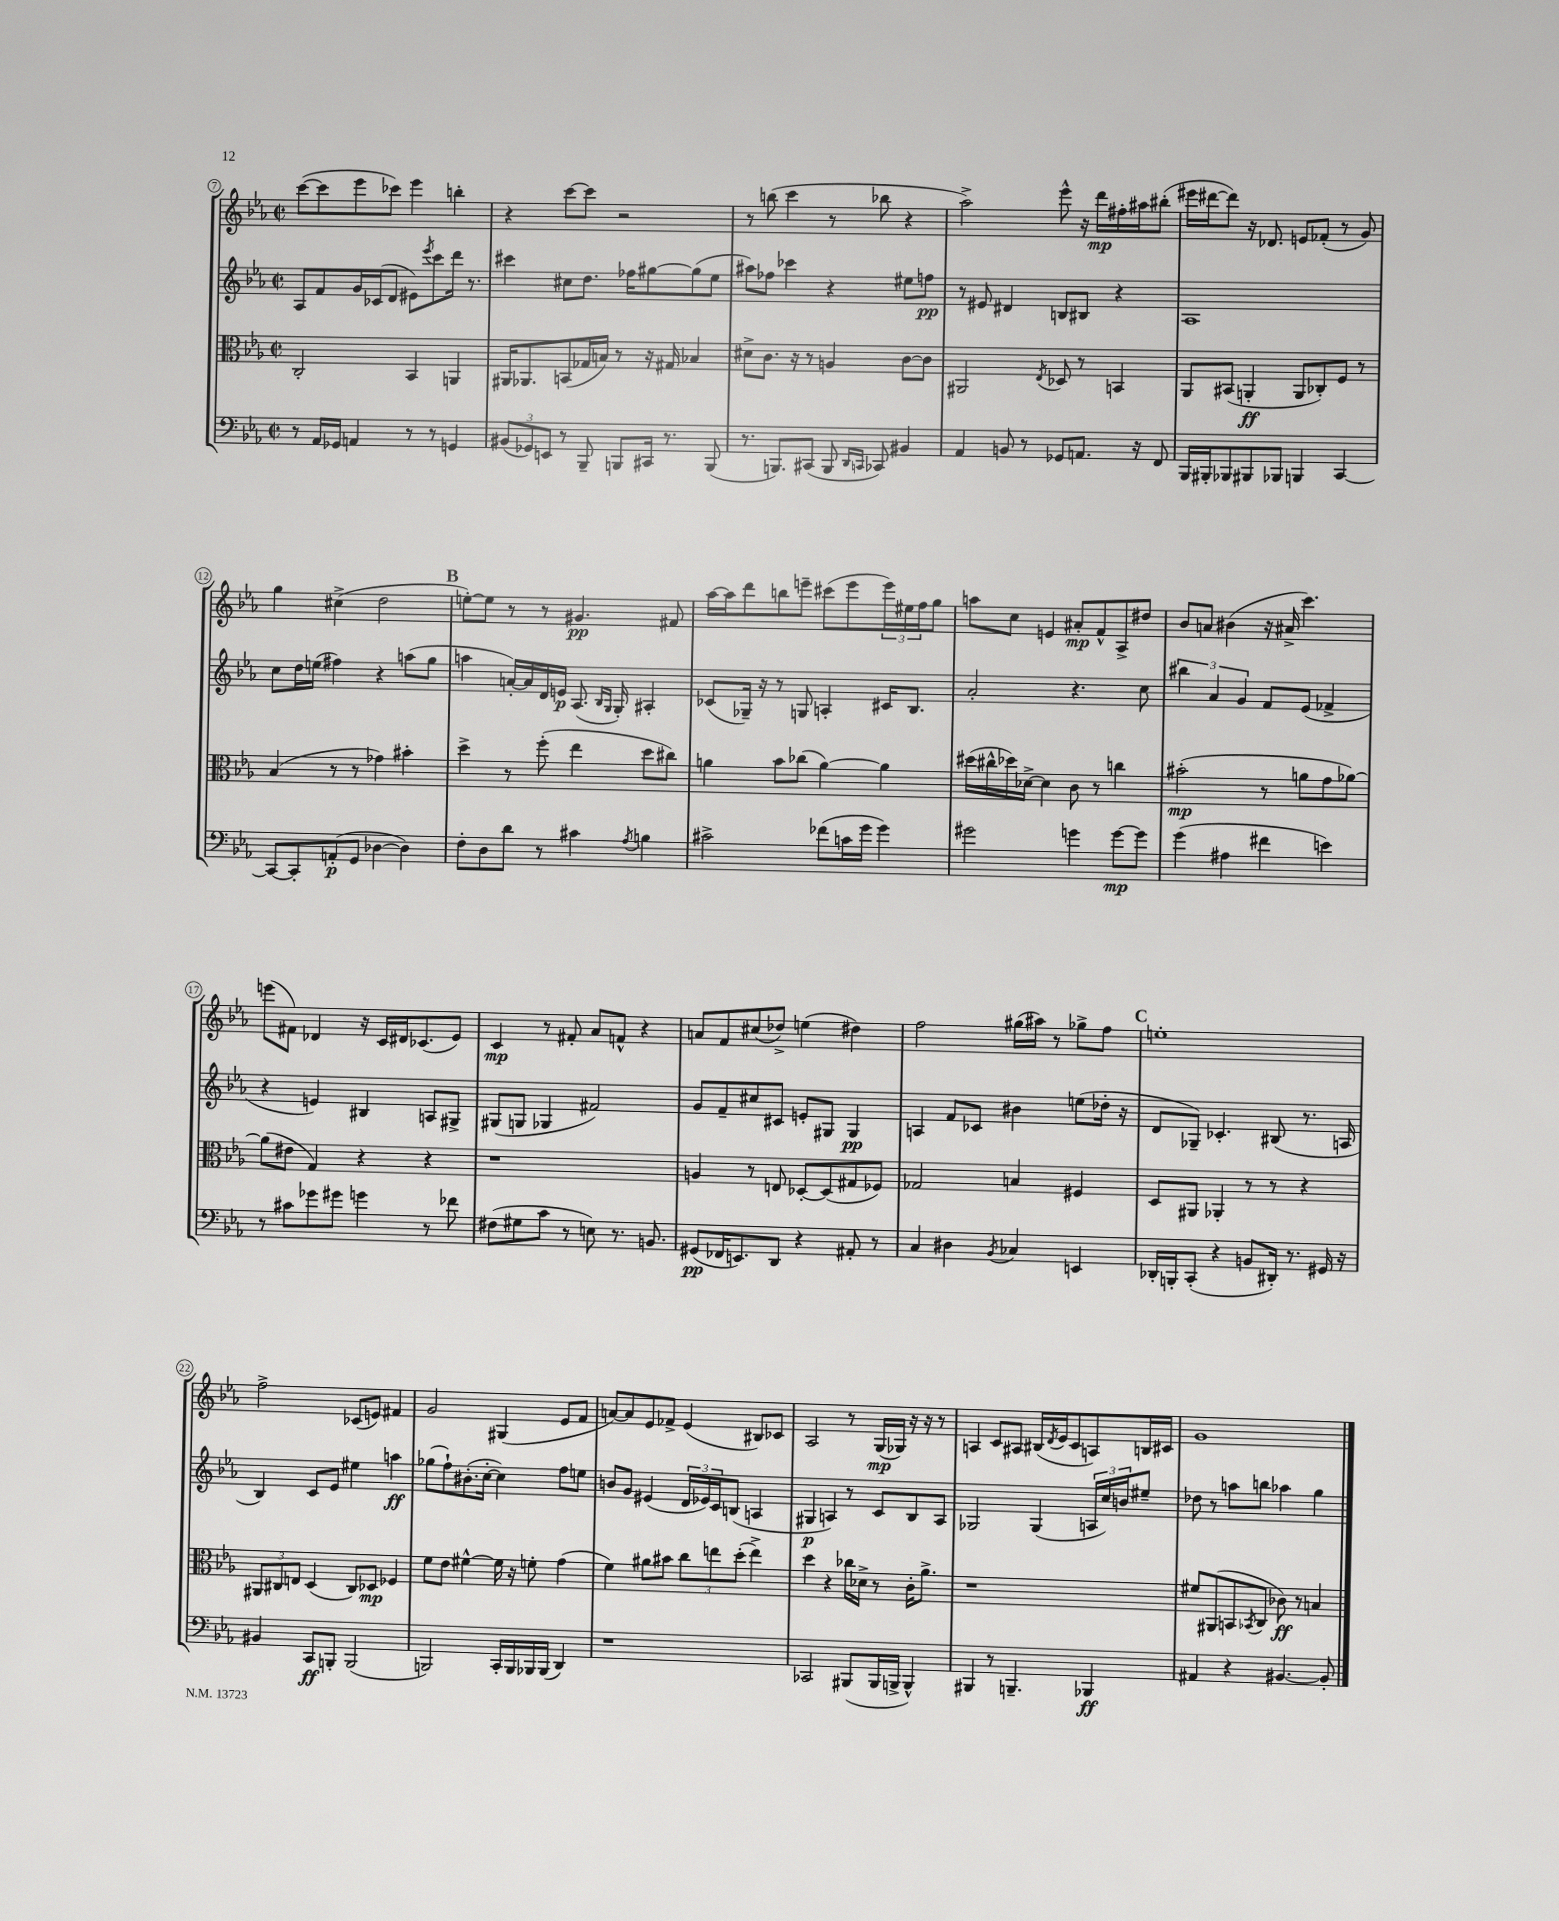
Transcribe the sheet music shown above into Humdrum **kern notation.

**kern	**dynam	**kern	**dynam	**kern	**dynam	**kern	**dynam
*part4	*part4	*part3	*part3	*part2	*part2	*part1	*part1
*staff4	*staff4	*staff3	*staff3	*staff2	*staff2	*staff1	*staff1
*clefF4	*	*clefC3	*	*clefG2	*	*clefG2	*
*k[b-e-a-]	*	*k[b-e-a-]	*	*k[b-e-a-]	*	*k[b-e-a-]	*
*M2/2	*	*M2/2	*	*M2/2	*	*M2/2	*
*met(c|)	*	*met(c|)	*	*met(c|)	*	*met(c|)	*
=7	=7	=7	=7	=7	=7	=7	=7
8r	.	2C'/	.	8A-/L	.	([8ccc\L	.
16AA-/LL	.	.	.	8f/	.	8ccc\]	.
16GG-X/JJ	.	.	.	.	.	.	.
4AAn/	.	.	.	16g/L	.	8eee-\	.
.	.	.	.	(16c-X/J	.	.	.
.	.	.	.	8d/J	.	8ccc-X\J)	.
8r	.	4BB-/	.	8e#X\L)	.	4eee-\	.
.	.	.	.	8qeee-/	.	.	.
8r	.	.	.	8ccc\	.	.	.
4GGn/	.	4AAn/	.	16ddd\Jk	.	4bbn'\	.
.	.	.	.	8.r	.	.	.
=8	=8	=8	=8	=8	=8	=8	=8
(12BB#X/L	.	16AA#X/KL	.	4ccc#X\	.	4r	.
.	.	8.AA-X/	.	.	.	.	.
12GG-X/)	.	.	.	.	.	.	.
12EEn/J	.	.	.	.	.	.	.
8r	.	(8BBn/	.	8cc#X\L	.	[8ccc\L	.
8BBB-~/	.	16G-X/L	.	8.dd\J	.	8ccc\J]	.
.	.	16Bn/JJ)	.	.	.	.	.
8BBBn/L	.	8r	.	.	.	2r	.
.	.	.	.	16ff-X\KL	.	.	.
16CC#X/Jk	.	16r	.	[8gg#X\	.	.	.
8.r	.	16G#X/	.	.	.	.	.
.	.	4B-X/	.	(8gg#\]	.	.	.
(8BBB/	.	.	.	8ee-\J	.	.	.
=9	=9	=9	=9	=9	=9	=9	=9
8.r	.	8d#X^\L	.	8aa#X\L)	.	8r	.
.	.	8.c\J	.	8ff-X\J	.	(8bbn\	.
8.BBBn/L)	.	.	.	.	.	.	.
.	.	.	.	4ccc-X\	.	4ccc\	.
.	.	16r	.	.	.	.	.
(8CC#X/J	.	8r	.	.	.	.	.
8BBB/	.	4An/	.	4r	.	8r	.
16qqDD/LL	.	.	.	.	.	.	.
16qqCCn/JJ	.	.	.	.	.	.	.
8CC-X/)	.	.	.	.	.	8bb-X\	.
4BB#X/	.	[8c\L	.	8ee#X\L	.	4r	.
.	.	8c\J]	.	8ffn\J	pp	.	.
=10	=10	=10	=10	=10	=10	=10	=10
4AA-/	.	2AA#X/	.	8r	.	2aa-^\)	.
.	.	.	.	8e#X/	.	.	.
8BBn/	.	.	.	4d#X/	.	.	.
8r	.	.	.	.	.	.	.
.	.	8qE-/	.	.	.	.	.
8GG-X/L	.	8D-X/	.	8Bn/L	.	8eee-^^\	.
8.AAn/J	.	8r	.	8B#X/J	.	16r	.
.	.	.	.	.	.	16ddd\LL	mp
.	.	4BBn/	.	4r	.	16ff#X'\	.
16r	.	.	.	.	.	16aa#X\J	.
8FF/	.	.	.	.	.	(8bb#X'\J	.
=11	=11	=11	=11	=11	=11	=11	=11
16BBB-/LL	.	8AA-/L	.	1A-	.	16eee#X\LL	.
16BBB#X'/J	.	.	.	.	.	[16ddd#X\J	.
8BBB-X/	.	(8BB#X/J	.	.	.	8ddd#\J])	.
8BBB#X/	.	4AAn'/	ff	.	.	16r	.
.	.	.	.	.	.	8.d-X/	.
8BBB-X/J	.	.	.	.	.	.	.
4BBBn/	.	8AA/L	.	.	.	8en/L	.
.	.	8C-X'/)	.	.	.	(8f-X'/J	.
[4CC/	.	8F/J	.	.	.	8r	.
.	.	8r	.	.	.	8g/)	.
!!LO:LB:g=z
=12	=12	=12	=12	=12	=12	=12	=12
8CC/L_	.	(4B-/	.	8cc\L	.	4gg\	.
8CC'/]	.	.	.	16dd\L	.	.	.
.	.	.	.	(16een\JJ	.	.	.
(8AAn'/	p	8r	.	4ff#X\)	.	(4cc#X^\	.
8GG/J	.	8r	.	.	.	.	.
[4D-X\	.	4g-X\)	.	4r	.	2dd\	.
4D-\])	.	4b#X'\	.	(8aan\L	.	.	.
.	.	.	.	8gg\J	.	.	.
!!LO:REH:place=s1:t=B
=13	=13	=13	=13	=13	=13	=13	=13
8F'\L	.	4dd^\	.	4aan\	.	[8een'\L)	.
8D\	.	.	.	.	.	8ee\J]	.
8d\J	.	8r	.	[16an'/LL)	.	8r	.
.	.	.	.	16a/]	.	.	.
8r	.	(8ff'\	.	16d/	.	8r	.
.	.	.	.	16en/JJ	p	.	.
4c#X\	.	4ee-\	.	(8.A-/	.	4.g#X/	pp
.	.	.	.	16qqB-/LL	.	.	.
.	.	.	.	16qqG/JJ	.	.	.
.	.	.	.	16G'/)	.	.	.
8qA-/	.	.	.	.	.	.	.
4Bn\	.	8dd\L	.	4A#X'/	.	.	.
.	.	8cc#X\J)	.	.	.	8f#X/	.
=14	=14	=14	=14	=14	=14	=14	=14
2c#X^\	.	4an\	.	(8c-X/L	.	[16aa-\LL	.
.	.	.	.	.	.	16aa-\J]	.
.	.	.	.	16G-X~/Jk)	.	8ddd\	.
.	.	.	.	16r	.	.	.
.	.	8b-\L	.	8r	.	8bbn\	.
.	.	(8cc-X\J	.	8Gn/	.	8eeen~\J	.
(8f-X\L	.	[4a\)	.	4An'/	.	(8ccc#X\L	.
16cn\L	.	.	.	.	.	8eee\	.
16g\JJ	.	.	.	.	.	.	.
4g\)	.	4a\]	.	16c#X/KL	.	24eee\L)	.
.	.	.	.	.	.	24ee#X\	.
.	.	.	.	8.B-/J	.	.	.
.	.	.	.	.	.	24ff\J	.
.	.	.	.	.	.	8gg\J	.
=15	=15	=15	=15	=15	=15	=15	=15
2g#X\	.	(16dd#X\LL	.	2a-'/	.	8aan\L	.
.	.	16cc#X^^\	.	.	.	.	.
.	.	16dd-X\)	.	.	.	8cc\J	.
.	.	[16d-X^\JJ	.	.	.	.	.
.	.	4d-\]	.	.	.	4en/	.
4gn\	.	8c\	.	4.r	.	8a#X'/L	mp
.	.	8r	.	.	.	8f^^/	.
[8g\L	mp	4ccn\	.	.	.	8A-^/	.
8g\J]	.	.	.	8cc\	.	8dd#X/J	.
=16	=16	=16	=16	=16	=16	=16	=16
(4g\	.	(2b#X'\	mp	6bb#X\	.	8b-/L	.
.	.	.	.	.	.	8an/J	.
.	.	.	.	6a-/	.	.	.
4A#X\	.	.	.	.	.	(4b#X\	.
.	.	.	.	6g/	.	.	.
4f#X\	.	8r	.	8f/L	.	16r	.
.	.	.	.	.	.	16a#X^/	.
.	.	8an\L	.	(8e-/J	.	4.ccc\)	.
4en\)	.	8g\	.	4f-X^/	.	.	.
.	.	[8a-X\J)	.	.	.	.	.
!!LO:LB:g=z
=17	=17	=17	=17	=17	=17	=17	=17
8r	.	(8a-\L]	.	4r	.	(8eeen\L	.
8c#X\L	.	8e#X\J	.	.	.	8f#X\J)	.
8g-X\	.	4G/)	.	4en/)	.	4d-X/	.
8g#X\J	.	.	.	.	.	.	.
4gn\	.	4r	.	4B#X/	.	16r	.
.	.	.	.	.	.	16c/LL	.
.	.	.	.	.	.	16d#X/J	.
.	.	.	.	.	.	(8.c-X/	.
8r	.	4r	.	8An/L	.	.	.
8f-X\	.	.	.	8G#X^/J	.	8e-/J)	.
=18	=18	=18	=18	=18	=18	=18	=18
(8F#X\L	.	1r	.	(8G#X/L	.	4c/	mp
8G#X\	.	.	.	8Gn/J	.	.	.
8c\J	.	.	.	4G-X/	.	8r	.
8r	.	.	.	.	.	8f#X'/	.
8En\)	.	.	.	2f#X/)	.	8a-/L	.
8.r	.	.	.	.	.	8fn^^/J	.
.	.	.	.	.	.	4r	.
8.BBn/	.	.	.	.	.	.	.
=19	=19	=19	=19	=19	=19	=19	=19
(8GG#X/L	pp	4An/	.	8g/L	.	8an/L	.
16FF-X/K	.	.	.	8f~/	.	8f/	.
8.EEn/)	.	.	.	.	.	.	.
.	.	8r	.	8cc#X/	.	(8cc#X/	.
8DD/J	.	8En/	.	8c#X/J	.	8dd-X^/J)	.
4r	.	[8D-X'/L	.	8en'/L	.	(4een\	.
.	.	(8D-/]	.	8G#X/J	.	.	.
8AA#X'/	.	8G#X/	.	4G#/	pp	4dd#X\)	.
8r	.	8F-X/J)	.	.	.	.	.
=20	=20	=20	=20	=20	=20	=20	=20
4C/	.	2G-X/	.	4An/	.	2ff\	.
4D#X\	.	.	.	8f/L	.	.	.
.	.	.	.	8c-X/J	.	.	.
8qBB-/	.	.	.	.	.	.	.
4C-X/	.	4Bn/	.	4b#X\	.	(16gg#X\LL	.
.	.	.	.	.	.	16aa#X\JJ)	.
.	.	.	.	.	.	8r	.
4EEn/	.	4F#X/	.	(8een\L	.	8gg-X^\L	.
.	.	.	.	16dd-X'\Jk	.	8ff\J	.
.	.	.	.	16r	.	.	.
!!LO:REH:place=s1:t=C
=21	=21	=21	=21	=21	=21	=21	=21
16DD-X'/LL	.	8D/L	.	8d/L	.	1een'	.
16BBBn'/J	.	.	.	.	.	.	.
(8CC'/J	.	8AA#X/J	.	8G-X~/J)	.	.	.
4r	.	4AA-X'/	.	4.c-X'/	.	.	.
8BBn/L	.	8r	.	.	.	.	.
16DD#X'/Jk)	.	8r	.	(8B#X/	.	.	.
8.r	.	.	.	.	.	.	.
.	.	4r	.	8.r	.	.	.
16GG#X/	.	.	.	.	.	.	.
16r	.	.	.	16An/	.	.	.
!!LO:LB:g=z
=22	=22	=22	=22	=22	=22	=22	=22
4BB#X/	.	12AA#X/L	.	4B-/)	.	2ff^\	.
.	.	12C#X/	.	.	.	.	.
.	.	12En/J	.	.	.	.	.
8CC/L	ff	(4D/	.	8c/L	.	.	.
8BBBn'/J	.	.	.	8e-/J	.	.	.
(2BBB/	.	8C#/L)	.	4ee#X\	.	(8c-X/L	.
.	.	8D-X/J	mp	.	.	8en/J)	.
.	.	4F-X/	.	4aan\	ff	4f#X/	.
=23	=23	=23	=23	=23	=23	=23	=23
2BBBn/)	.	8f\L	.	(8gg-X\L	.	2g/	.
.	.	8e-\J	.	8ff`\)	.	.	.
.	.	[4f#X^^\	.	(8.b#X'\	.	.	.
.	.	.	.	[16cc'\Jk	.	.	.
16CC'/LL	.	16f#\]	.	4cc\])	.	(4G#X/	.
16BBB/	.	16r	.	.	.	.	.
16BBB-X/	.	8fn'\	.	.	.	.	.
(16BBB-/JJ	.	.	.	.	.	.	.
4DD/)	.	(4g\	.	8ff\L	.	8e-/L	.
.	.	.	.	8een\J	.	8f/J	.
=24	=24	=24	=24	=24	=24	=24	=24
1r	.	4f\)	.	8bn/L	.	[8an/L)	.
.	.	.	.	8g/J	.	8a/]	.
.	.	8a#X\L	.	(4e#X/	.	8e-/	.
.	.	8b#X\J	.	.	.	8f-X^/J	.
.	.	12cc\L	.	24d/LL	.	(4e-/	.
.	.	.	.	24e-X/)	.	.	.
.	.	12een\	.	24c/J	.	.	.
.	.	.	.	(8Bn/J	.	.	.
.	.	(12dd'\J	.	.	.	.	.
.	.	4ee^\)	.	4An/	.	8B#X/L)	.
.	.	.	.	.	.	8c-X/J	.
=25	=25	=25	=25	=25	=25	=25	=25
2CC-X/	.	4dd\	.	4G#X/	p	2A-/	.
.	.	4r	.	4An/)	.	.	.
(8BBB#X/L	.	16cc-X\LL	.	8r	.	8r	.
.	.	16d-X^\JJ	.	.	.	.	.
16BBB#/L	.	8r	.	8c/L	.	(16G/LL	mp
16BBBn^/JJ	.	.	.	.	.	16G-X/JJ)	.
4BBB^^/)	.	16c'\KL	.	8B-/	.	16r	.
.	.	8.a-^\J	.	.	.	16r	.
.	.	.	.	8A/J	.	8r	.
=26	=26	=26	=26	=26	=26	=26	=26
4BBB#X/	.	1r	.	2G-X/	.	4An/	.
8r	.	.	.	.	.	8c/L	.
4.BBBn~/	.	.	.	.	.	8A#X/J	.
.	.	.	.	(4G-/	.	(16B#X/LL	.
.	.	.	.	.	.	8qd/	.
.	.	.	.	.	.	16e-/J	.
.	.	.	.	.	.	8c/	.
4BBB-X/	ff	.	.	24An/LL	.	8An/)	.
.	.	.	.	24cc/)	.	.	.
.	.	.	.	24bn/J	.	.	.
.	.	.	.	8ee#X~/J	.	16Bn/L	.
.	.	.	.	.	.	16c#X/JJ	.
=27	=27	=27	=27	=27	=27	=27	=27
4AA#X/	.	8f#X/L	.	8dd-X\	.	1g	.
.	.	(8AA#X/	.	8r	.	.	.
4r	.	8BBn/	.	8aan\L	.	.	.
.	.	8qBB-X/	.	.	.	.	.
.	.	8C/J	.	8bbn\J	.	.	.
[4.BB#X/	.	8c-X\)	ff	4aa-X\	.	.	.
.	.	8r	.	.	.	.	.
.	.	4Bn/	.	4gg\	.	.	.
8BB#'/]	.	.	.	.	.	.	.
==	==	==	==	==	==	==	==
*-	*-	*-	*-	*-	*-	*-	*-
